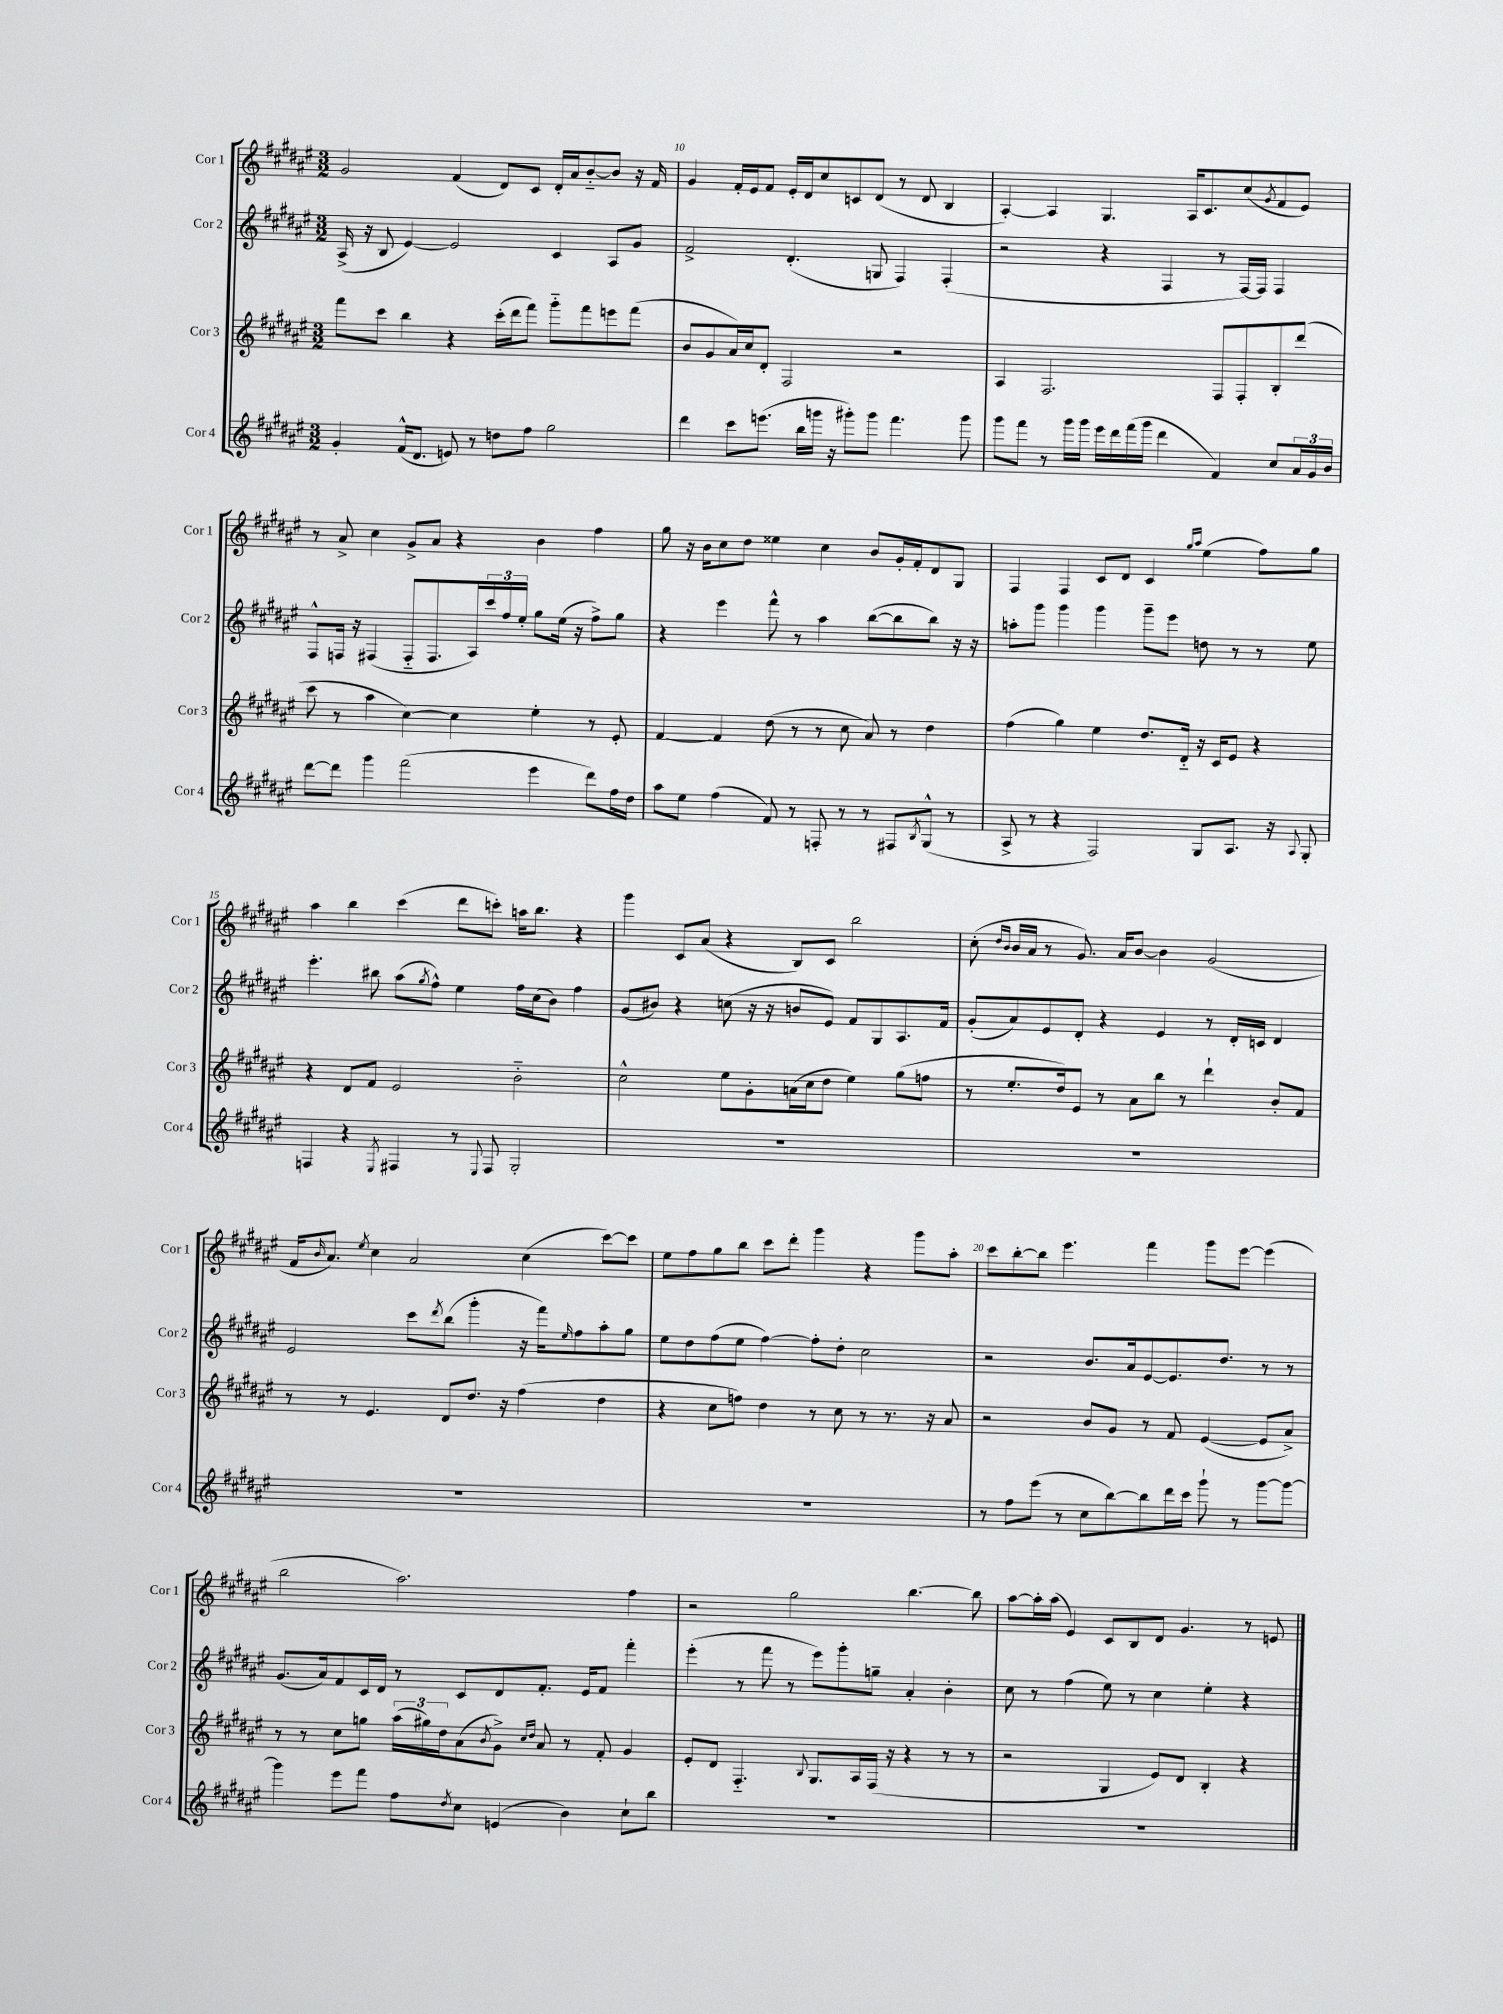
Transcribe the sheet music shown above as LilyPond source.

<<
\new StaffGroup <<
\new Staff = "s0" \with { instrumentName = "Cor 1" shortInstrumentName = "Cor 1" } {
    \clef treble \key fis \major \numericTimeSignature \time 3/2
    gis'2 fis'4( dis'8) cis'8 dis'16-. ais'16 b'8~-_ b'8 r16 fis'16 |
    gis'4 fis'16-. eis'16 fis'8 eis'16-. dis'16 cis''8 c'8 dis'8( r8 dis'8 b4 |
    ais4~-.) ais4 gis4. ais16 cis'8. cis''8( \acciaccatura { gis'8 } fis'8 eis'8) |
    r8 ais'8-> cis''4 gis'8-> ais'8 r4 b'4 fis''4 |
    gis''8 r16 b'16 cis''8 dis''8 eisis''4 cis''4 b'8 gis'16-. fis'16-. dis'8 gis8 |
    fis4 fis4 cis'8 dis'8 cis'4 \grace { gis''16 ais''16 } eis''4( fis''8) gis''8 |
    ais''4 b''4 cis'''4( dis'''8 c'''8-.) a''16 b''8. r4 |
    gis'''4 cis'8 ais'8( r4 b8) cis'8 b''2 |
    cis''8-.( \grace { dis''16 b'16 } b'16 ais'16 r8 gis'8.) ais'16 b'8~ b'4 gis'2( |
    fis'16 \grace { b'16 } ais'8.) \acciaccatura { eis''8 } cis''4 ais'2 cis''4( cis'''8~) cis'''8 |
    eis''8 fis''8 gis''8 b''8 cis'''8 dis'''8-. gis'''4 r4 gis'''8 ais''8-. |
    cis'''8 b''8~-. b''8 eis'''4. fis'''4 gis'''8 eis'''8~ eis'''4( |
    b''2 ais''2.) fis''4 |
    r2 gis''2 b''4.~ b''8 |
    ais''8~ ais''16-. ais''16( eis'4) cis'8 b8 dis'8 gis'4. r8 e'8 \bar "|." |
}
\new Staff = "s1" \with { instrumentName = "Cor 2" shortInstrumentName = "Cor 2" } {
    \clef treble \key fis \major \numericTimeSignature \time 3/2
    ais16->( r16 b8 eis'4~) eis'2 cis'4 ais8 gis'8 |
    fis'2-> dis'4.-.( g8 fis4) fis4-.( |
    r2 r4 fis4 r8 fis16~) fis16 fis4 |
    fis8-^ f16 r16 fis4( fis8-_ fis8. ais16) \tuplet 3/2 { cis'''16 fis''16 eis''16-. } gis''8 eis''16( r16 fis''8->) gis''8 |
    r4 eis'''4 fis'''8-^ r8 ais''4 b''8~( b''8 b''8) r16 r16 |
    a''8-. gis'''8 gis'''4 gis'''4 gis'''8-- eis'''8 d''8 r8 r8 eis''8 |
    eis'''4.-. bis''8 ais''8( \acciaccatura { gis''8 } fis''8-^) eis''4 fis''16 cis''16( b'8) fis''4 |
    gis'8( bis'8) r4 c''8( r16 r16 b'8 eis'8) fis'8 gis8 ais8. fis'16 |
    gis'8-.( ais'8) eis'8 dis'8-. r4 eis'4 r8 dis'16-. c'16 dis'4 |
    eis'2 cis'''8 \acciaccatura { dis'''8 } b''8( gis'''4-. r16 fis'''16) \grace { eis''16 } fis''8 ais''8-. gis''8 |
    eis''8 dis''8 fis''8( eis''8 fis''4~) fis''8-. dis''8-. cis''2 |
    r2 b'8. ais'16 eis'8~ eis'8. dis''8. r8 r8 |
    gis'8.( ais'16) fis'8 cis'16 dis'16 r8 cis'8 dis'8 fis'8.-. eis'16 fis'8 fis'''4-. |
    eis'''4-.( r8 fis'''8 r8 eis'''8) gis'''8-. g''8-- ais'4-. b'4-. |
    cis''8 r8 fis''4( eis''8) r8 cis''4 eis''4-. r4 \bar "|." |
}
\new Staff = "s2" \with { instrumentName = "Cor 3" shortInstrumentName = "Cor 3" } {
    \clef treble \key fis \major \numericTimeSignature \time 3/2
    fis'''8 cis'''8 b''4 r4 cis'''16-.( dis'''16 fis'''8) gis'''8-_ fis'''8 e'''8 fis'''8( |
    b'8 gis'8 ais'16) cis''16 dis'8-. fis2 r2 |
    ais4 fis2. fis8 fis8-. b8-. dis'''8( |
    cis'''8 r8 ais''4 cis''4~) cis''4 eis''4-. r8 eis'8-. |
    fis'4~ fis'4 dis''8( r8 r8 cis''8 ais'8) r8 dis''4 |
    fis''4( gis''4) eis''4 dis''8. dis'16-_ r16 cis'16 eis'8 r4 |
    r4 dis'8 fis'8 eis'2 b'2-_ |
    cis''2-^ eis''8 gis'8-. a'16( cis''16 dis''8 eis''4) gis''8( f''8 |
    r8 eis''8.-. dis''16) eis'8 r8 ais'8 b''8 r8 dis'''4-! b'8-. fis'8 |
    r8 r8 eis'4. dis'8 dis''8. r16 fis''4( dis''4 |
    r4 cis''8 f''8) dis''4 r8 cis''8 r8 r8. r16 ais'8 |
    r2 b'8 gis'8 r8 fis'8 eis'4~( eis'8 ais'8->) |
    r8 r8 cis''8 g''8 \tuplet 3/2 { ais''16( gis''16) dis''16 } ais'8( \acciaccatura { b'8 } gis'8->) \grace { cis''16 dis''16 } ais'8 r8 fis'8-. gis'4 |
    eis'8-. dis'8 fis4.-_ \appoggiatura { b8 } gis8. ais16 fis16( r16 r4 r8 r8 |
    r2 gis4 eis'8) dis'8 b4-. r4 \bar "|." |
}
\new Staff = "s3" \with { instrumentName = "Cor 4" shortInstrumentName = "Cor 4" } {
    \clef treble \key fis \major \numericTimeSignature \time 3/2
    gis'4-. fis'16-^( dis'8. e'8) r8 d''8 fis''8 gis''2 |
    dis'''4 cis'''8 e'''8.( b''16 g'''16 r16 gis'''8-.) gis'''8 fis'''4. gis'''8 |
    gis'''8 fis'''8 r8 gis'''16 gis'''16 eis'''16 dis'''16 fis'''16( gis'''16 dis'''4 fis'4) cis''8 \tuplet 3/2 { ais'16 gis'16 b'16 } |
    dis'''8~ dis'''8 gis'''4 fis'''2( eis'''4 dis'''8) fis''16 dis''16 |
    ais''8 eis''8 fis''4( fis'8) r8 f8-. r8 r8 fis8 \acciaccatura { b8 } gis8-^( r8 |
    ais8-> r8 r4 fis2) gis8 ais8. r16 \appoggiatura { ais8 } gis8-. |
    f4 r4 \acciaccatura { eis8 } fis4 r8 \appoggiatura { eis8 } fis8 gis2-. |
    R1. |
    R1. |
    R1. |
    R1. |
    r8 fis''8 eis'''8( r8 cis''8 b''8~) b''8 dis'''16 cis'''16 gis'''8-! r8 gis'''8~ gis'''8~ |
    gis'''4 eis'''8 fis'''8 fis''8 \acciaccatura { dis''8 } cis''8 e'4( b'4) cis''8-! b''8 |
    R1. |
    R1. \bar "|." |
}
>>
>>
\layout { \context { \Score currentBarNumber = #9 \override BarNumber.break-visibility = ##(#f #t #t) barNumberVisibility = #(every-nth-bar-number-visible 5) } }
